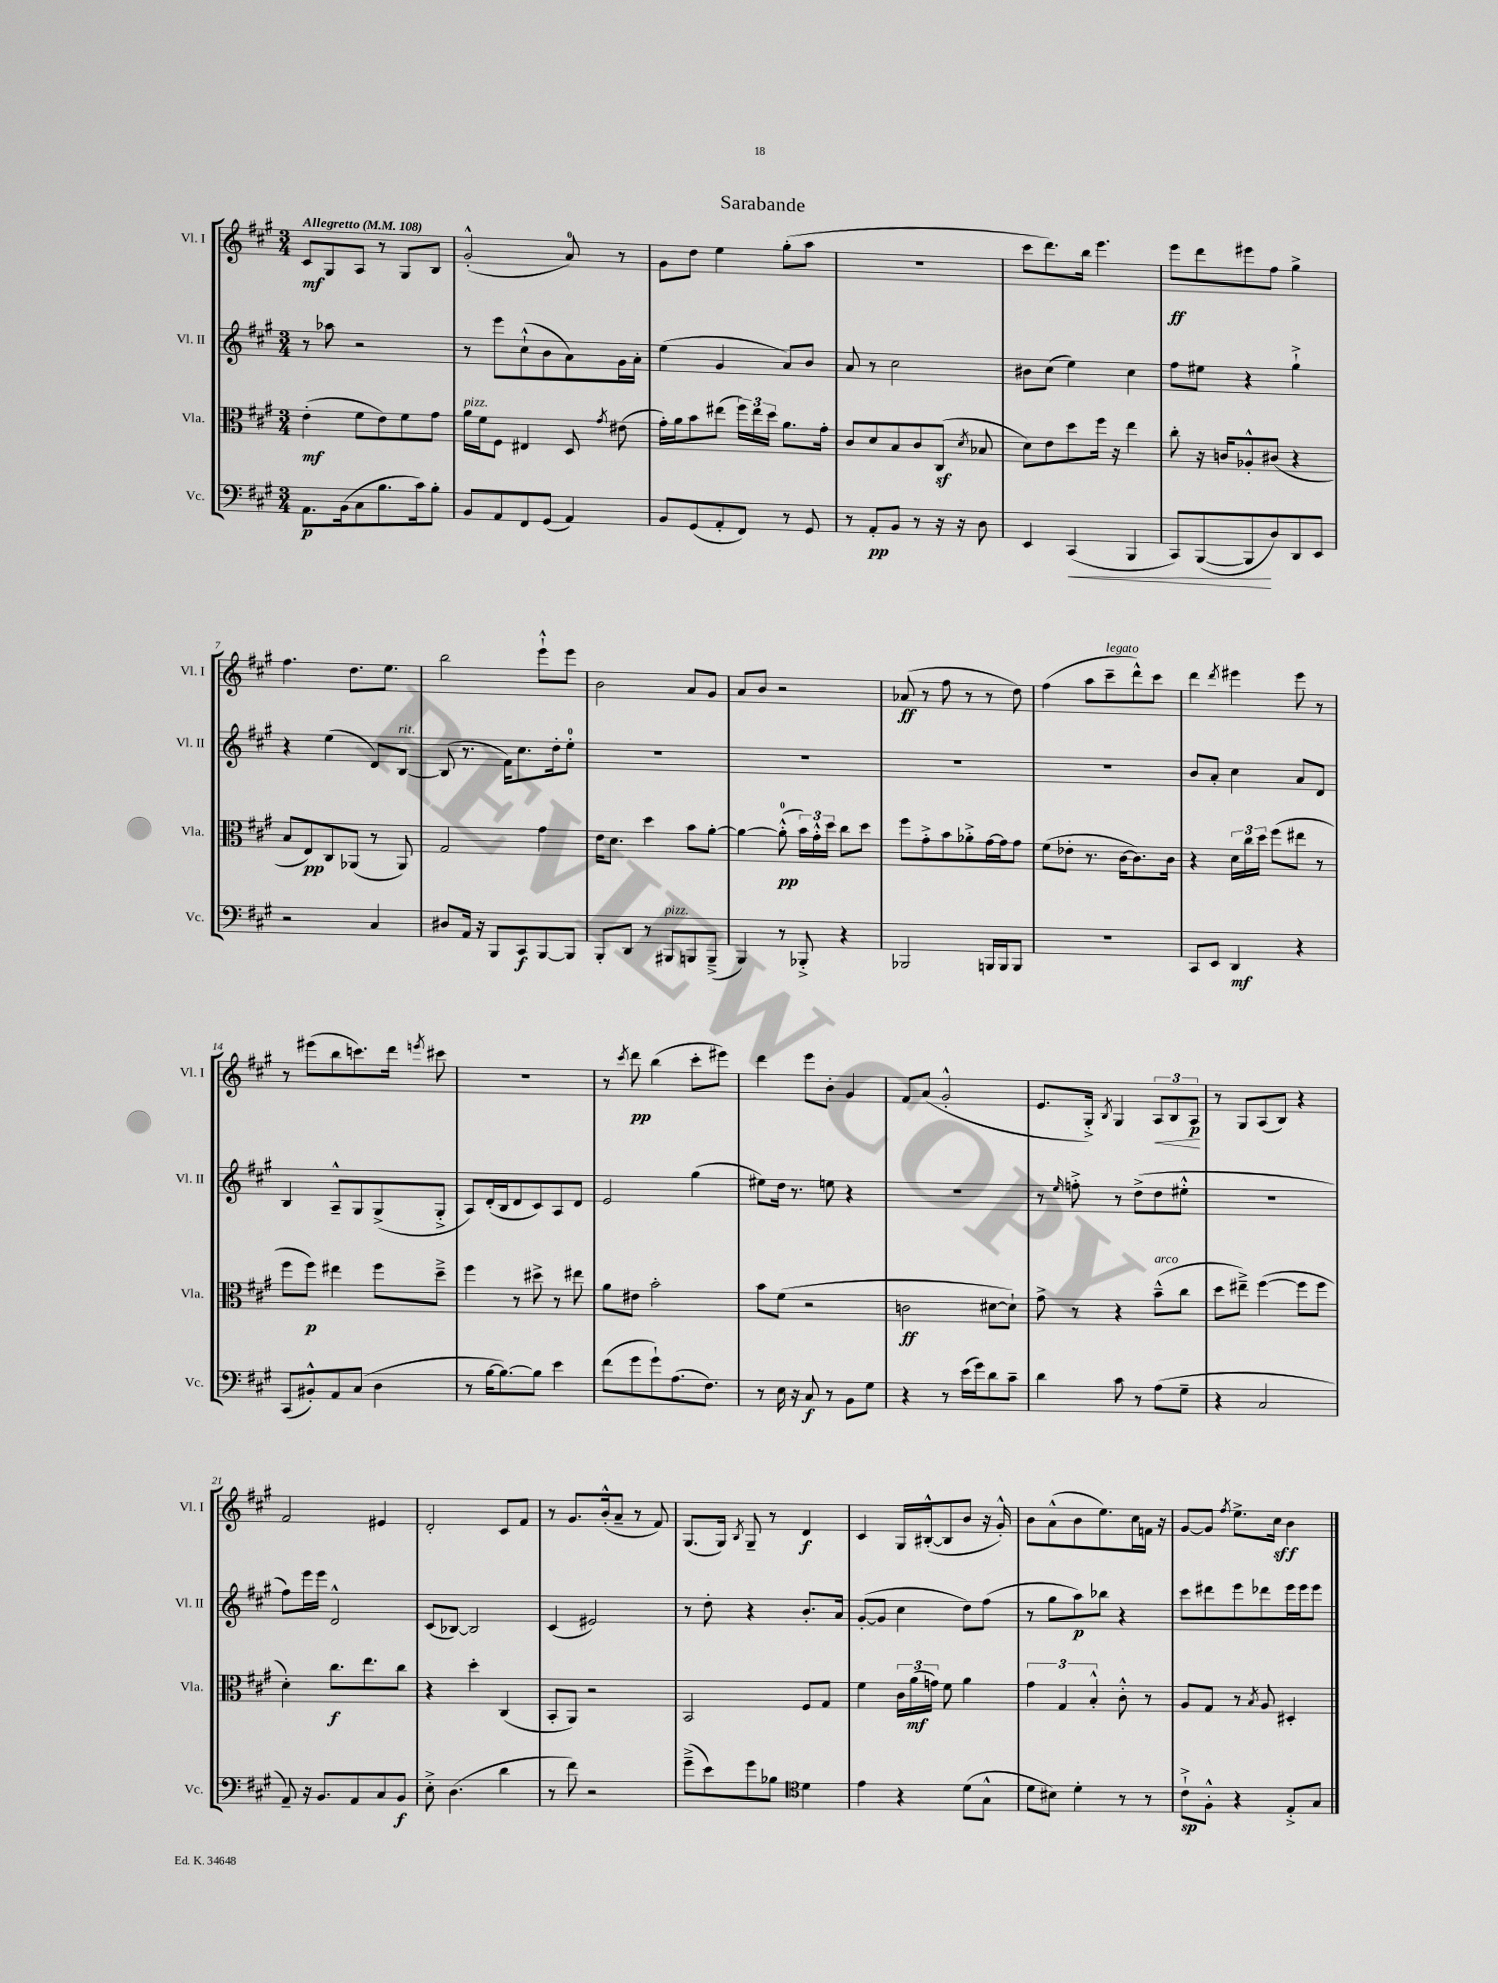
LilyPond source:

\header { title = "Sarabande" }
<<
\new StaffGroup <<
\new Staff = "s0" \with { instrumentName = "Vl. I" shortInstrumentName = "Vl. I" } {
    \clef treble \key a \major \numericTimeSignature \time 3/4 \tempo "Allegretto" 4 = 108
    \autoBeamOff cis'8[\mf gis8 a8] r8 gis8[ b8] |
    gis'2-.-^( a'8-0) r8 |
    gis'8[ d''8] e''4 gis''8[-.( a''8] |
    R2. |
    cis'''8[ d'''8.) b''16] e'''4. |
    e'''8[\ff d'''8 eis'''8 fis''8] gis''4-> |
    fis''4. d''8.[ e''8.] |
    b''2 e'''8[-!-^ e'''8] |
    b'2 a'8[ gis'8] |
    a'8[ b'8] r2 |
    aes'8\ff( r8 fis''8 r8 r8 d''8) |
    fis''4( a''8[ cis'''8--^\markup { \italic "legato" } d'''8-^) cis'''8] |
    d'''4 \acciaccatura { d'''8 } eis'''4 eis'''8 r8 |
    r8 eis'''8[( b''8 c'''8.) d'''16] \acciaccatura { e'''8 } cis'''8 |
    R2. |
    r8 \acciaccatura { cis'''8 } d'''8\pp b''4( cis'''8[-. eis'''8]) |
    d'''4 e'''8[ b'8]-. gis'4 |
    fis'8[ a'8]( gis'2-.-^ |
    e'8.[ gis16]-.->) \acciaccatura { b8 } gis4 \tuplet 3/2 { a8[\< b8 a8]\p\! } |
    r8 gis8[ a8( b8]) r4 |
    fis'2 eis'4 |
    d'2-. cis'8[ fis'8] |
    r8 gis'8.[ b'16-.-^( a'8]-- r8 fis'8) |
    gis8.[( gis16]) \acciaccatura { b8 } gis8-- r8 d'4\f |
    cis'4 gis16[ bis16~-.-^( bis8 b'8] r16 gis'16-.-^) |
    b'8[ a'8-^( b'8 e''8.) cis''16 f'16] r16 |
    gis'8[~ gis'8] \acciaccatura { fis''8 } e''8.[-> cis''16]\sff b'4 \bar "|." |
}
\new Staff = "s1" \with { instrumentName = "Vl. II" shortInstrumentName = "Vl. II" } {
    \clef treble \key a \major \numericTimeSignature \time 3/4
    \autoBeamOff r8 aes''8 r2 |
    r8 e'''8[ cis''8-!-^( b'8 a'8) gis'16 a'16]-. |
    e''4( gis'4 a'8[) b'8] |
    a'8 r8 cis''2 |
    bis'8[ cis''8]( e''4) cis''4 |
    fis''8[ eis''8] r4 gis''4-!-> |
    r4 e''4( d'8[) b8]~^\markup { \italic "rit." } |
    b8( r8. fis'16[) cis''8. d''16-. e''8]-0-. |
    R2. |
    R2. |
    R2. |
    R2. |
    b'8[ a'8]-. cis''4 a'8[ d'8] |
    b4 a8[---^ gis8 gis8->( gis8]-.-> |
    a8[) d'16-.( b16 d'8 cis'8) a8 d'8] |
    e'2 gis''4( |
    eis''8[) d''16] r8. e''8 r4 |
    R2. |
    r8 \grace { e''16 } f''8-.-> r8 d''8[->( d''8 eis''8]-.-^ |
    R2. |
    fis''8[) e'''16 e'''16] d'2-^ |
    cis'8[( bes8]~) bes2 |
    cis'4( eis'2) |
    r8 d''8-. r4 b'8.[-. a'16] |
    gis'8[~-.( gis'8] cis''4 d''8[) fis''8]( |
    r8 gis''8[ a''8\p) bes''8] r4 |
    cis'''8[ dis'''8 e'''8 des'''8 e'''16 e'''16 e'''8] \bar "|." |
}
\new Staff = "s2" \with { instrumentName = "Vla." shortInstrumentName = "Vla." } {
    \clef alto \key a \major \numericTimeSignature \time 3/4
    \autoBeamOff e'4-.\mf( fis'8[ e'8) fis'8 gis'8] |
    a'16[^\markup { \italic "pizz." } fis'16 fis8] eis4 d8 \acciaccatura { gis'8 } eis'8( |
    gis'16[-.) a'16 b'8 eis''8]( \tuplet 3/2 { fis''16[) eis''16 d''16] } a'8.[ gis'16]-. |
    cis'8[ d'8 b8 cis'8 cis8]\sf( \acciaccatura { d'8 } bes8 |
    d'8[) e'8 d''8 fis''16] r16 e''4 |
    cis''8-. r16 c'16[ aes8-.-^ cis'8]( r4 |
    b8[ e8\pp) cis8 aes,8]( r8 aes,8) |
    gis2 gis'4 |
    e'16[ d'8.] d''4 b'8[ a'8]~-. |
    a'4~ a'8-0-.-^\pp( \tuplet 3/2 { b'16[) gis'16-.-^ d''16] } cis''8[ d''8] |
    fis''8[ gis'8-.-> b'8 aes'8-.-> gis'16~ gis'16 gis'8] |
    fis'8[( ees'8]-. r8. cis'16[~ cis'8.) cis'16] |
    r4 \tuplet 3/2 { d'16[ cis''16 d''16] } fis''8[( eis''8] r8 |
    fis''8[ fis''8]\p) eis''4 fis''8[ d''8]---> |
    fis''4 r8 dis''8-> r8 eis''8 |
    a'8[ eis'8] b'2-. |
    b'8[ fis'8]( r2 |
    c'2\ff dis'8[~ dis'8]-!) |
    gis'8-> r8 r4 b'8[---^^\markup { \italic "arco" }( cis''8] |
    d''8[ eis''8]--->) fis''4~( fis''8[ fis''8] |
    d'4-.) cis''8.[\f e''8. cis''8] |
    r4 d''4-. cis4( |
    b,8[-. a,8]) r2 |
    b,2 fis8[ gis8] |
    fis'4 \tuplet 3/2 { cis'16[ a'16\mf( g'16]) } fis'8 a'4 |
    \tuplet 3/2 { gis'4 gis4 b4-.-^ } cis'8-.-^ r8 |
    a8[ gis8] r8 \acciaccatura { b8 } a8 dis4-. \bar "|." |
}
\new Staff = "s3" \with { instrumentName = "Vc." shortInstrumentName = "Vc." } {
    \clef bass \key a \major \numericTimeSignature \time 3/4
    \autoBeamOff a,8.[\p b,16( cis8 b8. cis'16) b8]-. |
    b,8[ a,8 fis,8 gis,8]( a,4) |
    b,8[ gis,8( a,8-. fis,8]) r8 gis,8 |
    r8 a,8[-.\pp b,8] r8 r16 r16 d8 |
    e,4 cis,4\<( b,,4 |
    cis,8[) b,,8~( b,,8\! d8) d,8 e,8] |
    r2 cis4 |
    dis8[ a,16] r16 b,,8[ cis,8\f b,,8~ b,,8] |
    b,,8[-. d,8] r8 bis,,8[^\markup { \italic "pizz." } b,,8 b,,8]--->( |
    b,,4) r8 bes,,8-.-> r4 |
    bes,,2 b,,16[ b,,16 b,,8] |
    R2. |
    cis,8[ e,8] d,4\mf r4 |
    cis,8[( bis,8-.-^) a,8 cis8]( d4 |
    r8 b16[~ b8.~) b8] e'4 |
    fis'8[( gis'8 gis'8-!) a8.( fis8.]) |
    r8 e16 r16 cis8\f r8 b,8[ gis8] |
    r4 r8 e'16[( gis'16) d'8 cis'8]-- |
    d'4 cis'8 r8 a8[( gis8]-- |
    r4 cis2 |
    a,8--) r16 b,8.[ a,8 cis8 b,8]\f |
    e8-.-> d4.( d'4 |
    r8 fis'8) r2 |
    gis'8[--->( e'8) gis'8 bes8] \clef tenor d'4 |
    e'4 r4 d'8[( gis8]-^ |
    d'8[ bis8]) d'4-. r8 r8 |
    cis'8[-!->\sp fis8]-.-^ r4 e8[-.-> gis8] \bar "|." |
}
>>
>>
